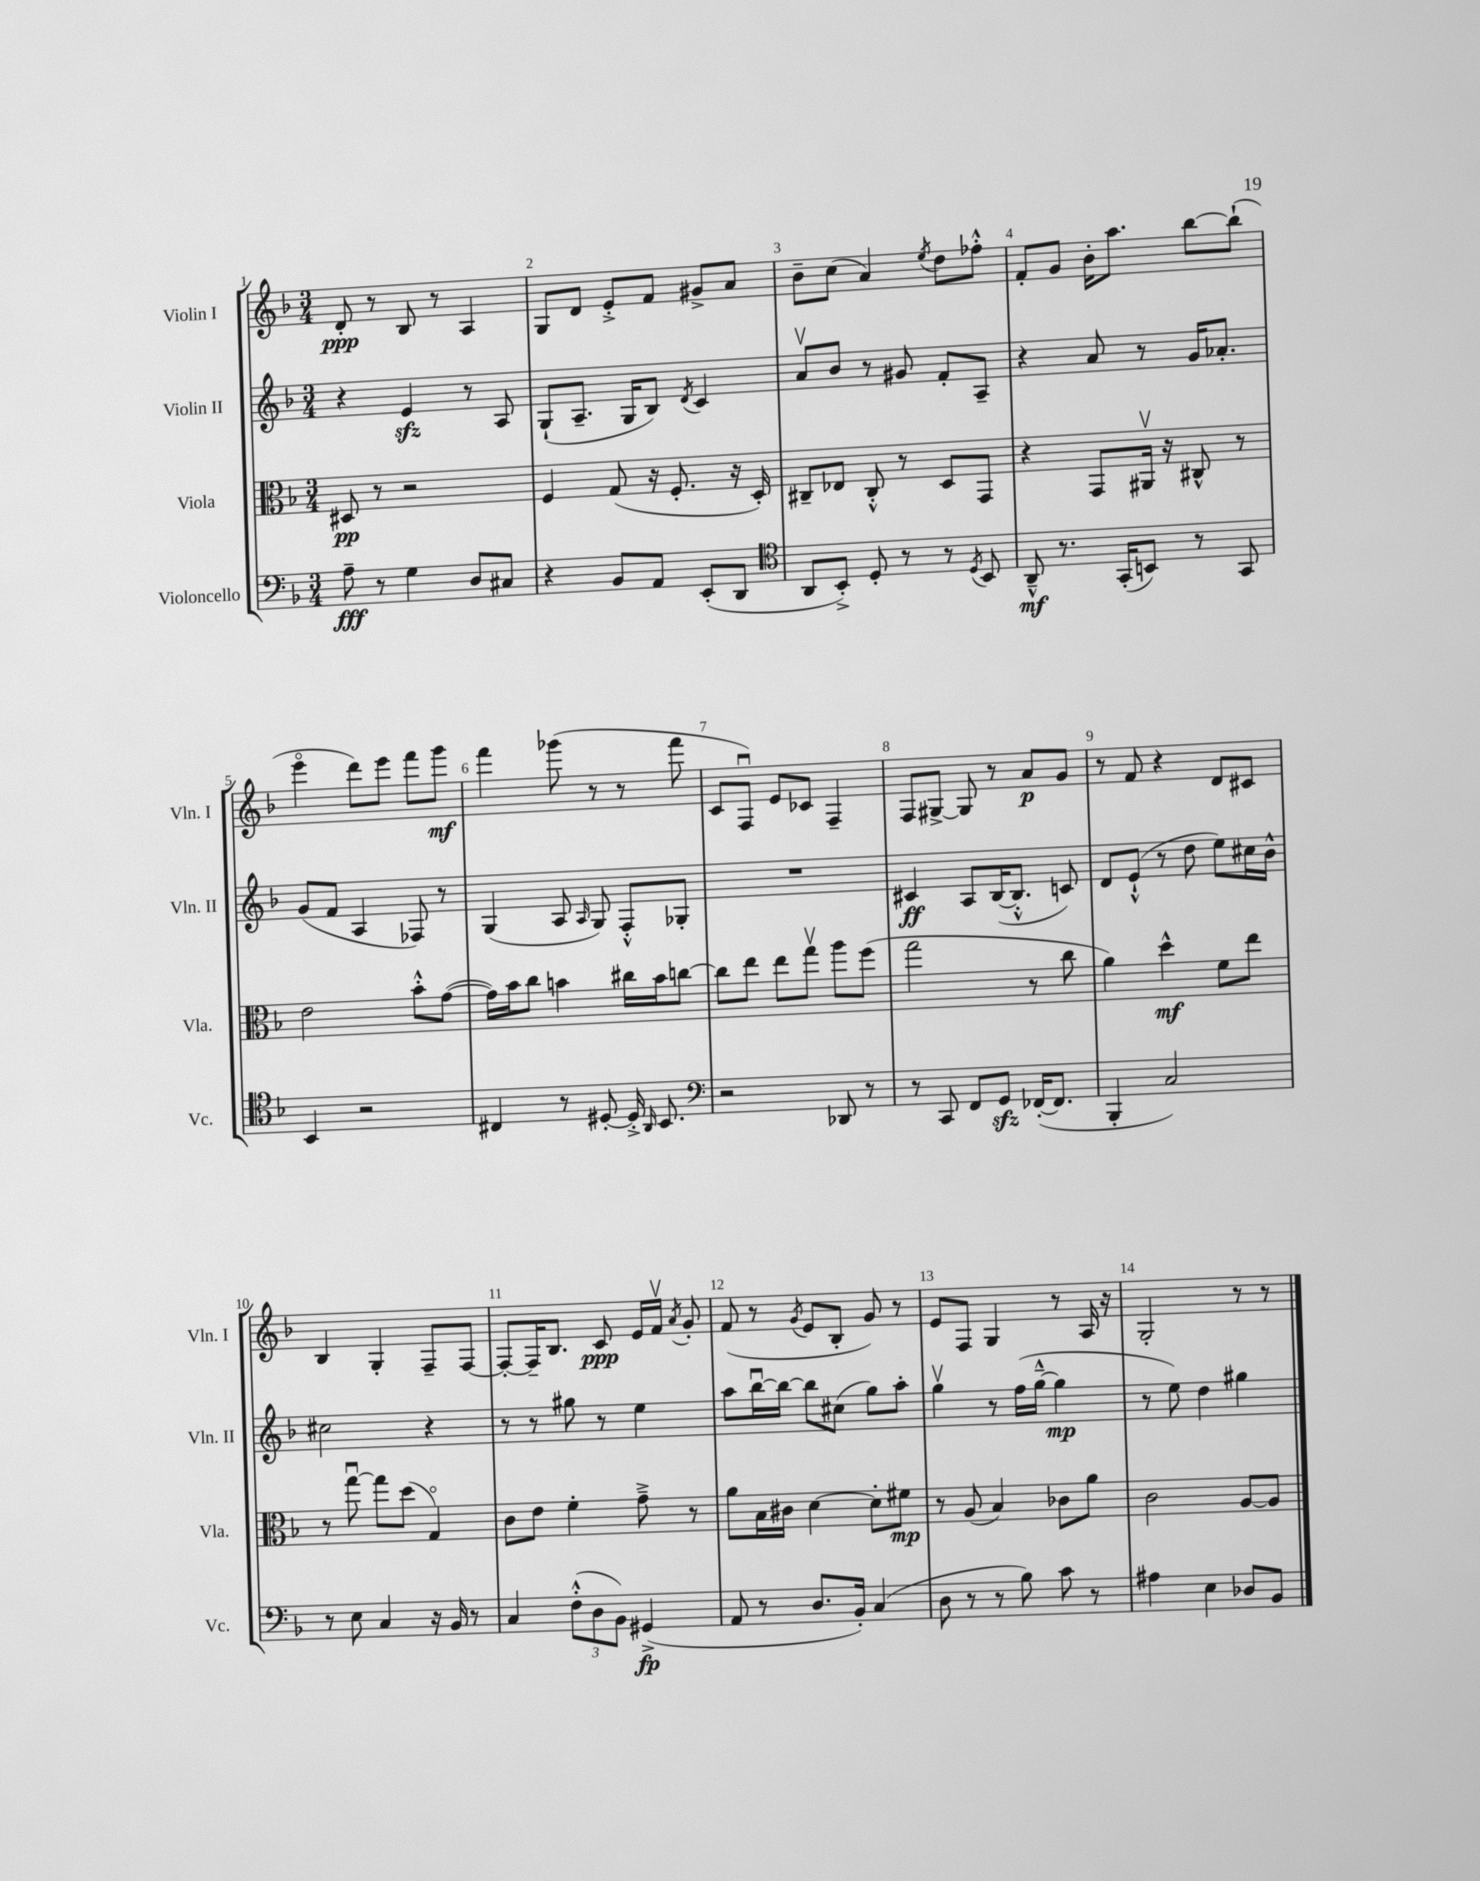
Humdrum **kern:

**kern	**kern	**kern	**kern
*staff4	*staff3	*staff2	*staff1
*clefF4	*clefC3	*clefG2	*clefG2
*k[b-]	*k[b-]	*k[b-]	*k[b-]
*M3/4	*M3/4	*M3/4	*M3/4
8A~\	8D#/	4r	8d'/
8r	8r	.	8r
4G\	2r	4e/	8B-/
.	.	.	8r
8D/L	.	8r	4A/
8C#/J	.	8A/	.
=	=	=	=
4r	4F/	(8G`/L	8G/L
.	.	8.A~/J	8d/J
8BB-/L	(8G/	.	8e'^/L
.	.	16G/LK	.
8AA/J	16r	8B-/J)	8f/J
.	8.F'/	.	.
.	.	8qd/	.
(8EE'/L	.	4c/	8g#^/L
8DD/J	16r	.	8a/J
.	16D'/)	.	.
=	=	=	=
*clefC4	*	*	*
8AA/L	8C#~/L	8av/L	8b-~\L
8BB-'^/J)	8E-/J	8b-/J	(8cc\J
8D'/	8C#'^^/	8r	4a/)
8r	8r	8g#/	.
.	.	.	8qee/
8r	8D/L	8f'/L	8dd\L
8qD/	.	.	.
8BB-/	8GG/J	8A~/J	8ff-'^^\J
=	=	=	=
8AA~^^/	4r	4r	8f'/L
8.r	.	.	8g/J
.	8GG/L	8a/	16b-'\LK
(16GG'/LK	.	.	8.aa\J
8BB/J)	16AA#v/Jk	8r	.
.	16r	.	.
8r	8C#^^/	16g/LK	[8bb-\L
.	.	8.a-'/J	.
8GG/	8r	.	(8bb-`\]J
=	=	=	=
4BB-/	2e\	(8g/L	4eeeo\
.	.	8f/J	.
2r	.	4A/	8ddd\L)
.	.	.	8eee\J
.	8b-'^^\L	8F-/)	8fff\L
.	([8g\J	8r	8ggg\J
=	=	=	=
4C#/	16g\]LL)	(4G/	4fff\
.	16b-\J	.	.
.	8cc\J	.	.
8r	4b\	8A/	(8ggg-\
.	.	16qqA/	.
[8D#'/	.	8G/)	8r
16D#'^/]	16cc#\LL	8F'^^/L	8r
16qqAA/	.	.	.
8.BB-/	16b\J	.	.
.	[8cc\J	8G-'/J	8fff\
=	=	=	=
*clefF4	*	*	*
2r	8cc\]L	2.r	8c/L
.	8ee\J	.	8Fu/J)
.	8ee\L	.	8e/L
.	8ggv\J	.	8c-/J
8DD-/	8aa\L	.	4F~/
8r	(8ff\J	.	.
=	=	=	=
8r	2gg\	4c#/	8F/L
8CC/	.	.	[8G#^/J
8FF/L	.	8A/L	8G#/]
8GG/J	.	([16B-/K	8r
.	.	8.B-'^^/]J	.
([16FF-'/LK	8r	.	8a/L
8.FF-/]J	.	.	.
.	8cc\	8c/)	8g/J
=	=	=	=
4BBB-'/	4a\)	8d/L	8r
.	.	(8e`^^/J	8f/
2C/)	4dd^^\	8r	4r
.	.	8dd\	.
.	8f\L	8ee\L)	8d/L
.	8ee\J	16cc#\L	8c#/J
.	.	16b-^^\JJ	.
=	=	=	=
8r	8r	2cc#\	4B-/
8E\	[8ggu\	.	.
4C/	8gg\]L	.	4G'/
.	(8dd\J	.	.
16r	4Go/)	4r	8F~/L
16BB-/	.	.	.
8r	.	.	[8F/J
=	=	=	=
4C/	8c\L	8r	8F'/_L
.	8e\J	8r	16F~/]K
.	.	.	8.B-/J
(12F'^^\L	4f'\	8gg#\	.
12D\	.	.	.
.	.	8r	8c/
12BB-\J)	.	.	.
(4GG#^/	8g~^\	4ee\	16e/LL
.	.	.	16fv/JJ
.	.	.	8qa/
.	8r	.	8g'/
=	=	=	=
8AA/	8a\L	8aa\L	(8f/
8r	16B-\L	[16bb-u\L	8r
.	16c#\JJ	16bb-\_JJ	.
.	.	.	8qg/
8.D/L	[4d\	8bb-\]L	8e/L
.	.	(8cc#\J	8B-'/J
16BB-'/Jk)	.	.	.
(4C/	8d'\]L	8gg\L)	8g/)
.	8f#\J	8aa'\J	8r
=	=	=	=
8D\	8r	4ggv\	8e/L
8r	(8A/	.	8F/J
8r	4B-/)	8r	4G/
8B-\)	.	(16ff\LL	.
.	.	[16gg~^^\JJ	.
8c\	8c-\L	4gg\]	8r
8r	8a\J	.	16A/
.	.	.	16r
=	=	=	=
4A#\	2c\	8r	2G'/
.	.	8ee\)	.
4E\	.	4dd\	.
8D-/L	[8A/L	4gg#\	8r
8BB-/J	8A/]J	.	8r
==	==	==	==
*-	*-	*-	*-
